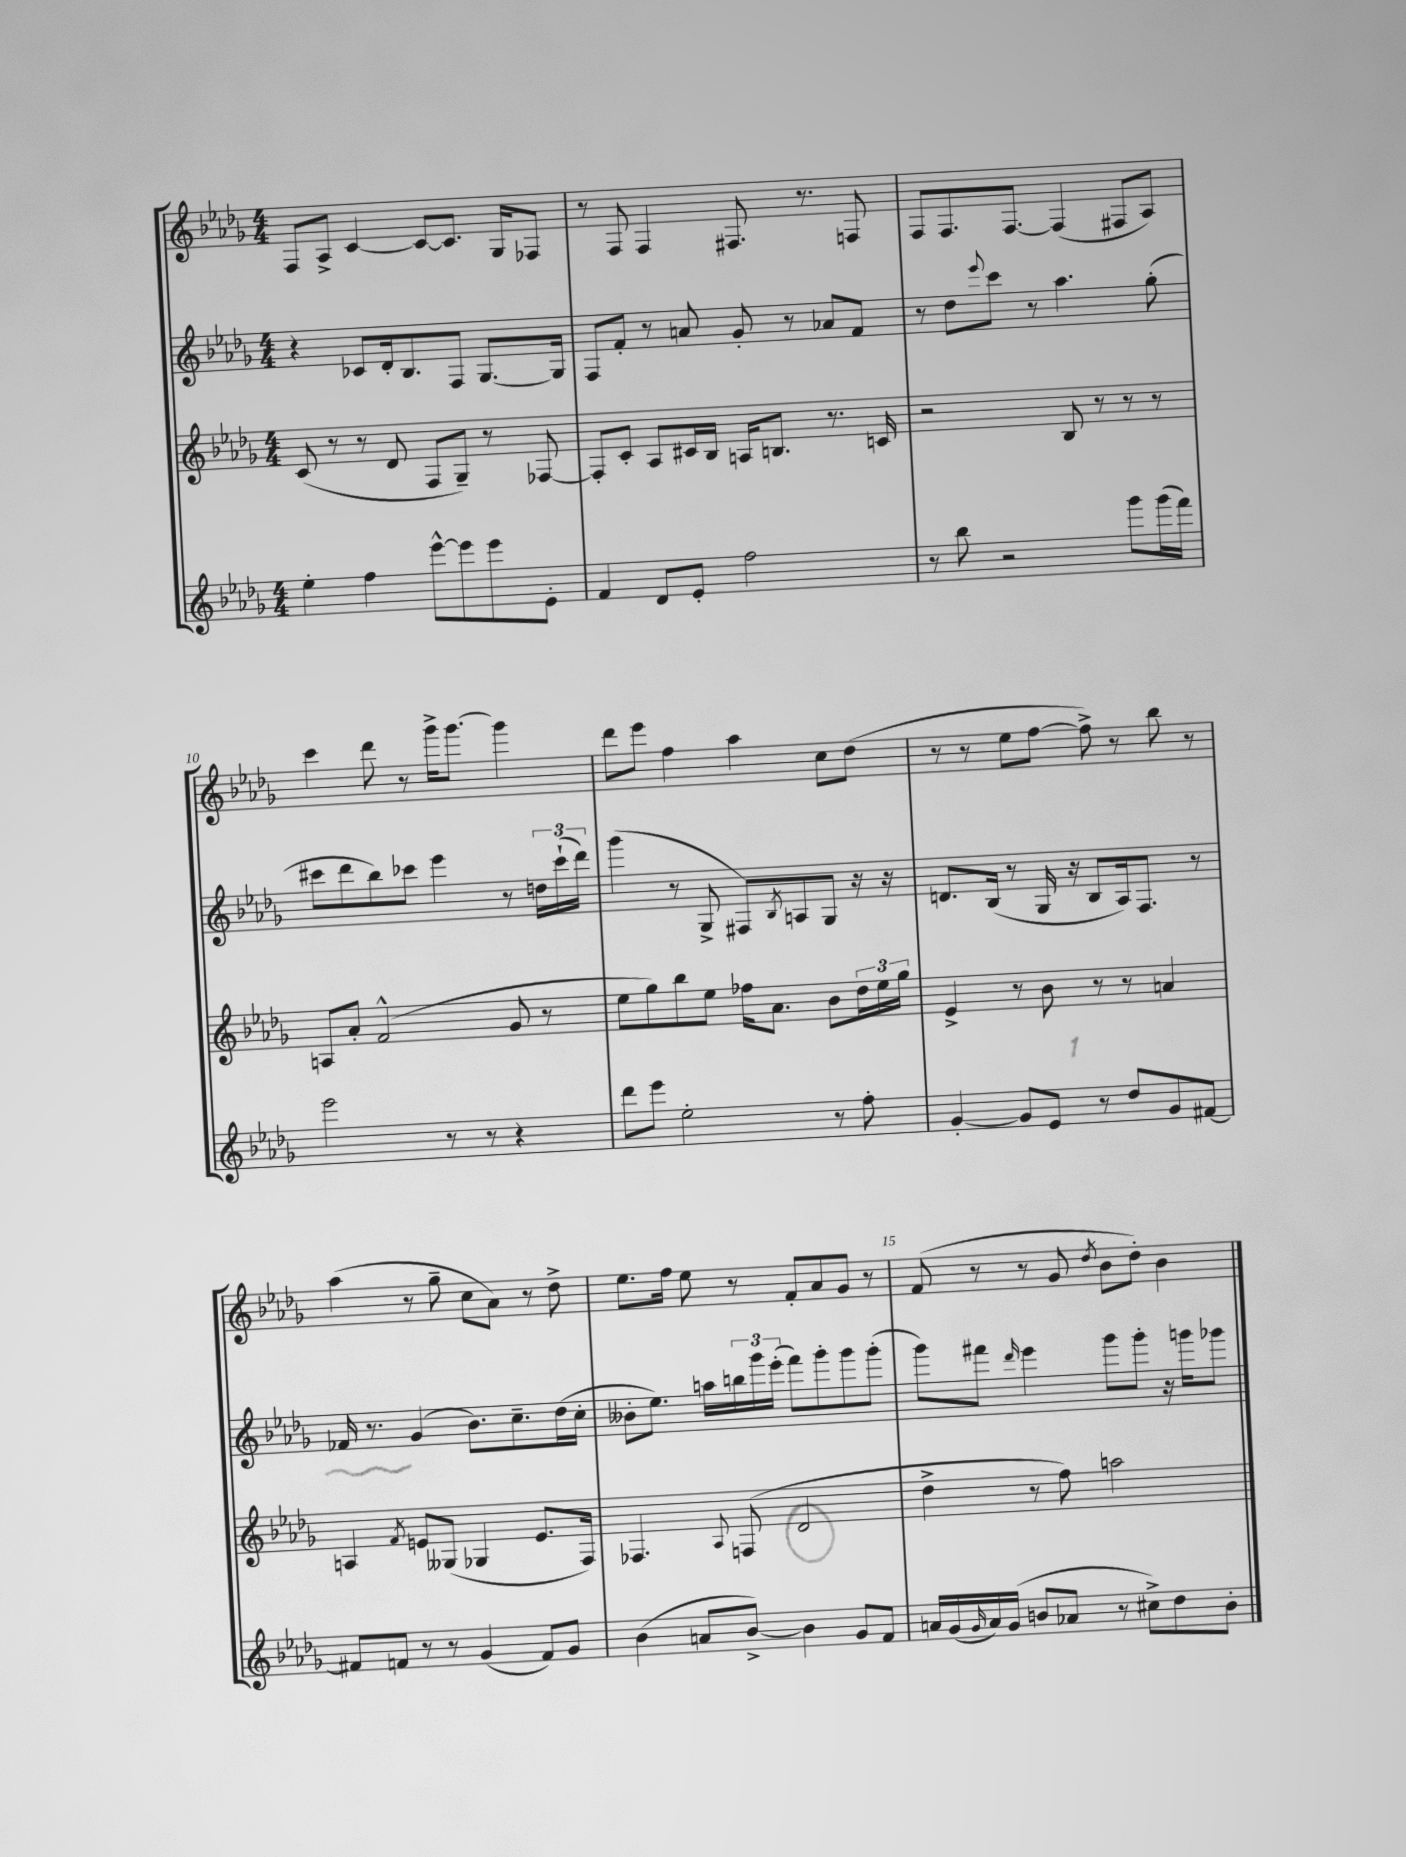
<<
\new StaffGroup <<
\new Staff = "s0" {
    \clef treble \key des \major \numericTimeSignature \time 4/4
    f8 aes8-> c'4~ c'8~ c'8. ges16 fes8 |
    r8 f8 f4 fis8. r8. f8 |
    f8 f8. f8.~ f4( fis8 aes8) |
    c'''4 des'''8 r8 ges'''16-> ges'''8.~ ges'''4 |
    des'''8 ees'''8 f''4 aes''4 c''8 des''8( |
    r8 r8 ees''8 f''8~ f''8->) r8 bes''8 r8 |
    aes''4( r8 ges''8-- c''8 aes'8) r8 des''8-> |
    ees''8. f''16 ees''8 r8 f'8-. aes'8 ges'8 r8 |
    f'8( r8 r8 ges'8 \acciaccatura { des''8 } bes'8 des''8-.) bes'4 \bar "|." |
}
\new Staff = "s1" {
    \clef treble \key des \major \numericTimeSignature \time 4/4
    r4 ces'8 des'16-. bes8. f8 ges8.~ ges16 |
    f8 f'8-. r8 a'8 ges'8-. r8 aes'8 f'8 |
    r8 des''8 \appoggiatura { ees'''8 } c'''8 r8 aes''4. ges''8-.( |
    cis'''8 des'''8 bes''8) ces'''8 ees'''4 r8 \tuplet 3/2 { d''16 ces'''16-!( des'''16) } |
    ges'''4( r8 ges8-> fis8) \acciaccatura { bes8 } a8 ges8 r16 r16 |
    d'8. bes16( r8 ges16 r16 bes8 aes16) f8. r8 |
    fes'16 r8. ges'4( bes'8.) c''8.-- des''16( c''16-. |
    beses'8-. ees''8.) a''16 \tuplet 3/2 { b''16 ges'''16 ees'''16-.( } f'''8) ges'''8-. ges'''8 ges'''8-.( |
    ges'''8) fis'''8 \grace { des'''16 } ees'''4 ges'''8 ges'''8-. r16 g'''16 ges'''8 \bar "|." |
}
\new Staff = "s2" {
    \clef treble \key des \major \numericTimeSignature \time 4/4
    c'8( r8 r8 des'8 f8 ges8--) r8 fes8~ |
    fes8-. c'8-. aes8 cis'16 bes16 a16 b8. r8. c'16 |
    r2 bes8 r8 r8 r8 |
    a8 aes'8-. f'2-^( ges'8 r8 |
    ees''8 ges''8) bes''8 ees''8 fes''16 aes'8. bes'8 \tuplet 3/2 { des''16 ees''16 ges''16 } |
    ees'4-> r8 bes'8 r8 r8 a'4 |
    a4 \acciaccatura { f'8 } e'8 geses8( ges4 e'8. f16) |
    fes4. \appoggiatura { aes8 } f8( des'2 |
    des''4-> r8 f''8) a''2 \bar "|." |
}
\new Staff = "s3" {
    \clef treble \key des \major \numericTimeSignature \time 4/4
    ees''4-. f''4 ees'''8~-^ ees'''8 ees'''8 ees'8-. |
    f'4 des'8 ees'8-. f''2 |
    r8 bes''8 r2 ges'''8 ges'''16( f'''16) |
    ees'''2 r8 r8 r4 |
    des'''8 ees'''8 ees''2-. r8 f''8-. |
    ges'4~-. ges'8 ees'8 r8 des''8 ges'8 fis'8~ |
    fis'8 f'8 r8 r8 ges'4( f'8) ges'8 |
    bes'4( a'8 bes'8~->) bes'4 ges'8 f'8 |
    a'16 ges'16( \grace { ges'16 } a'16) ges'16( b'8 aes'8 r8 cis''8->) des''8 b'8-. \bar "|." |
}
>>
>>
\layout { \context { \Score currentBarNumber = #7 \override BarNumber.break-visibility = ##(#f #t #t) barNumberVisibility = #(every-nth-bar-number-visible 5) } }
